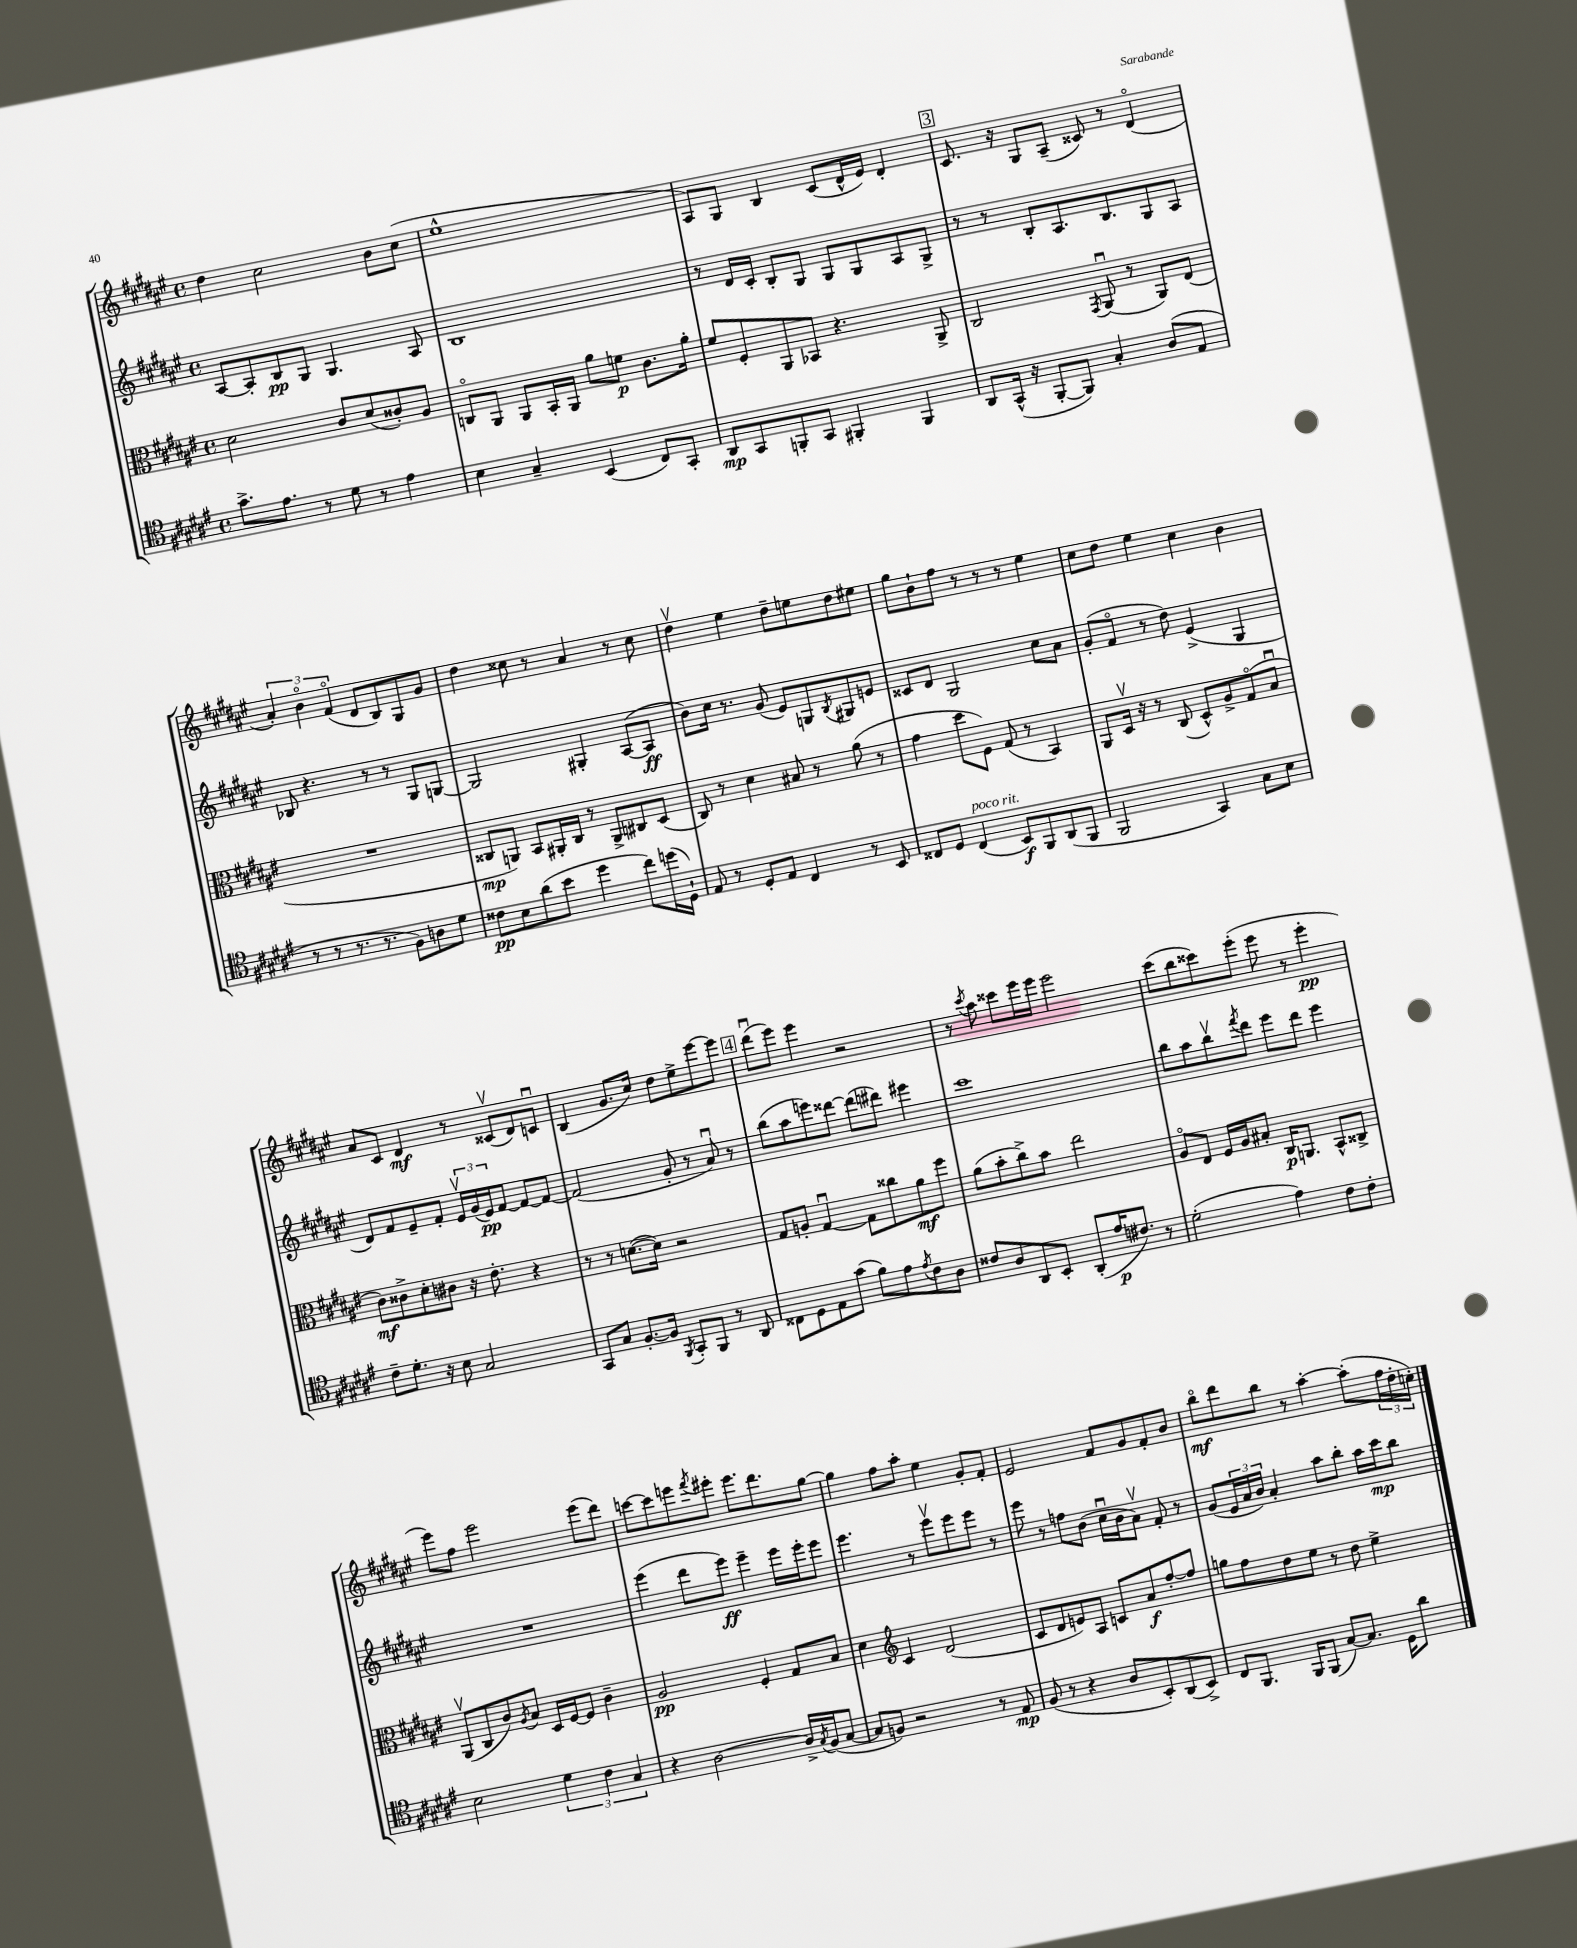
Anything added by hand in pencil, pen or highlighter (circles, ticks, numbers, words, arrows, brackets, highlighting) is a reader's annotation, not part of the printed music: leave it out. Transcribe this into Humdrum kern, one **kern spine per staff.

**kern	**dynam	**kern	**dynam	**kern	**dynam	**kern	**dynam
*part4	*part4	*part3	*part3	*part2	*part2	*part1	*part1
*staff4	*staff4	*staff3	*staff3	*staff2	*staff2	*staff1	*staff1
*clefC4	*	*clefC3	*	*clefG2	*	*clefG2	*
*k[f#c#g#d#a#e#]	*	*k[f#c#g#d#a#e#]	*	*k[f#c#g#d#a#e#]	*	*k[f#c#g#d#a#e#]	*
*M4/4	*	*M4/4	*	*M4/4	*	*M4/4	*
*met(c)	*	*met(c)	*	*met(c)	*	*met(c)	*
=18	=18	=18	=18	=18	=18	=18	=18
8.g#^\L	.	2d#\	.	[8A#/L	.	4dd#\	.
.	.	.	.	8A#'/]	.	.	.
8.e#\J	.	.	.	.	.	.	.
.	.	.	.	8B/	pp	2cc#\	.
8r	.	.	.	8G#/J	.	.	.
8d#\	.	8c#/L	.	4.G#/	.	.	.
8r	.	(8d#/	.	.	.	.	.
4e#\	.	8c##X'/)	.	.	.	8b\L	.
.	.	8A#/J	.	8A#/	.	(8cc#\J	.
=19	=19	=19	=19	=19	=19	=19	=19
4B\	.	8Cn/L	.	1B	.	1ee#^^	.
.	.	8AA#/J	.	.	.	.	.
4G#~/	.	8AA#/L	.	.	.	.	.
.	.	16BB'/L	.	.	.	.	.
.	.	16AA#/JJ	.	.	.	.	.
(4BB/	.	8a#\L	.	.	.	.	.
.	.	8fn\J	p	.	.	.	.
8C#/L)	.	8.c#\L	.	.	.	.	.
8GG#'/J	.	.	.	.	.	.	.
.	.	16a#'\Jk	.	.	.	.	.
=20	=20	=20	=20	=20	=20	=20	=20
8AA#/L	mp	8f#/L	.	8r	.	8A#/L)	.
8GG#/	.	8F#'/	.	16d#/LL	.	8G#/J	.
.	.	.	.	16c#'/JJ	.	.	.
8FFn'/	.	8AA#/	.	8B'/L	.	4B/	.
8GG#/J	.	8BB-X/J	.	8G#/J	.	.	.
4FF#X'/	.	4.r	.	8G#/L	.	(8c#/L	.
.	.	.	.	8G#/	.	16d#^^/L	.
.	.	.	.	.	.	16e#/JJ)	.
4FF#/	.	.	.	8A#/	.	4d#'/	.
.	.	8AA#^/	.	8G#^/J	.	.	.
!!LO:REH:place=s1:t=3
=21	=21	=21	=21	=21	=21	=21	=21
8AA#/L	.	2C#/	.	8r	.	8.c#/	.
(16GG#^^/Jk	.	.	.	8r	.	.	.
16r	.	.	.	.	.	16r	.
[8FF#'/L	.	.	.	8B'/L	.	8G#/L	.
8FF#/J])	.	.	.	8.A#/	.	(8A#~/J	.
.	.	8qGG#/	.	.	.	.	.
4G#'/	.	(8AA#u/	.	.	.	8c##X/)	.
.	.	.	.	8.B/	.	.	.
.	.	8r	.	.	.	8r	.
(8A#/L	.	8AA#/L)	.	8G#/	.	(4d#/	.
8E#/J	.	(8E#/J	.	8A#/J	.	.	.
!!LO:LB:g=z
=22	=22	=22	=22	=22	=22	=22	=22
8r	.	1r	.	8B-X/	.	6a#'/)	.
8r	.	.	.	4.r	.	.	.
.	.	.	.	.	.	6b\	.
8.r	.	.	.	.	.	.	.
.	.	.	.	.	.	(6f#/	.
8.r	.	.	.	.	.	.	.
.	.	.	.	8r	.	8d#/L	.
8F#\L)	.	.	.	8r	.	8B/)	.
8An\	.	.	.	8G#/L	.	8G#/	.
8d#\J	.	.	.	[8Gn/J	.	8g#/J	.
=23	=23	=23	=23	=23	=23	=23	=23
8c##X\L	pp	8C##X/L	mp	2G/]	.	4dd#\	.
8B\	.	8AAn/J)	.	.	.	.	.
(8a#\	.	8BB/L	.	.	.	8cc##X\	.
8b\J	.	16AA#X'/L	.	.	.	8r	.
.	.	16C##/JJ	.	.	.	.	.
4dd#\	.	8r	.	4G#X'/	.	4a#/	.
.	.	8AA#^/L	.	.	.	.	.
8cc#\L)	.	8C#X/	.	([8A#/L	.	8r	.
(16ddn\L	.	(8D#/J	.	8A#/J]	ff	8cc##\	.
16D#`\JJ)	.	.	.	.	.	.	.
=24	=24	=24	=24	=24	=24	=24	=24
8E#/	.	8C#/)	.	8b\L)	.	4dd#v\	.
8r	.	8r	.	16cc#\Jk	.	.	.
.	.	.	.	8.r	.	.	.
8D#'/L	.	4d#\	.	.	.	4ee#\	.
8E#/J	.	.	.	(8g#/	.	.	.
4C#/	.	8B#X/	.	8e#/L)	.	8dd#~\L	.
.	.	8r	.	8Gn/	.	8een\	.
.	.	.	.	8qB/	.	.	.
8r	.	(8a#\	.	8G#X/	.	8dd#\	.
8BB/	.	8r	.	8en/J	.	8ee#X\J	.
=25	=25	=25	=25	=25	=25	=25	=25
8C##X/L	.	4g#\	.	8c##X/L	.	8gg#\L	.
8D#/J	.	.	.	8d#/J	.	8b`\	.
!LO:TX:a:i:t=poco rit.	!	!	!	!	!	!	!
(4C##/	.	8dd#\L	.	2G#/	.	8ff#\J	.
.	.	8F#\J)	.	.	.	8r	.
8BB/L)	f	(8G#/	.	.	.	8r	.
8FF#/	.	8r	.	.	.	8r	.
(8AA#/	.	4BB/)	.	8cc#\L	.	4ee#\	.
8FF#/J	.	.	.	8a#\J	.	.	.
=26	=26	=26	=26	=26	=26	=26	=26
2FF#/	.	8AA#/L	.	(8g#'/L	.	8cc#\L	.
.	.	16D#v/Jk	.	8f#/J	.	8dd#\J	.
.	.	16r	.	.	.	.	.
.	.	8r	.	8r	.	4ee#\	.
.	.	(8C#/	.	8dd#\)	.	.	.
4GG#/)	.	8D#^^/L)	.	(4e#^/	.	4cc#\	.
.	.	8A#^/	.	.	.	.	.
8G#\L	.	(8G#/	.	4G#/	.	4b\	.
8B\J	.	8Bu/J	.	.	.	.	.
!!LO:LB:g=z
=27	=27	=27	=27	=27	=27	=27	=27
8c#~\L	.	8c#\L)	mf	8d#/L)	.	8a#/L	.
8.d#'\J	.	8c##X^\	.	8f#/	.	8c#/J	.
.	.	8d#'\	.	8e#~/	.	4d#/	mf
16r	.	.	.	.	.	.	.
8B\	.	8c#X\J	.	8f#'/J	.	.	.
2G#/	.	16r	.	24e#v/LL	.	8r	.
.	.	.	.	(24g#/	.	.	.
.	.	8.e#'\	.	.	.	.	.
.	.	.	.	24e#/J)	pp	.	.
.	.	.	.	[8f#/J	.	(8c##Xv/L	.
.	.	4r	.	8f#/L_	.	8d#/)	.
.	.	.	.	8f#/J_	.	8cnu/J	.
=28	=28	=28	=28	=28	=28	=28	=28
8GG#/L	.	8r	.	(2f#/]	.	(4B/	.
8G#/J	.	8r	.	.	.	.	.
[8.F#'/L	.	([8.dn\L	.	.	.	8.g#/L	.
16F#/Jk]	.	16d\Jk])	.	.	.	16cc#/Jk)	.
8qFF#/	.	.	.	.	.	.	.
8GG#'/L	.	2r	.	8g#'/	.	8dd#\L	.
8FF#/J	.	.	.	8r	.	8ee#^\	.
8r	.	.	.	8a#u/)	.	[8eee#\	.
8AA#/	.	.	.	8r	.	8eee#\J]	.
!!LO:REH:place=s1:t=4
=29	=29	=29	=29	=29	=29	=29	=29
8C##X\L	.	8G#/L	.	(8bb\L	.	(8ddd#u\L	.
8D#\	.	8An'/J	.	8aa#\	.	8eee#\J)	.
8E#\	.	[4G#u/	.	8eeen\)	.	4eee#\	.
(8g#\J	.	.	.	[8ddd##X\J	.	.	.
8f#\L)	.	8G#\L]	.	(8ddd##\L]	.	2r	.
8e#\	.	8cc##X\	.	8ddd#X\J)	.	.	.
8qe#/	.	.	.	.	.	.	.
8c#\	.	8a#\	mf	4eee#X\	.	.	.
8A#\J	.	8ff#\J	.	.	.	.	.
=30	=30	=30	=30	=30	=30	=30	=30
8c##X/L	.	(8a#\L	.	1ccc#	.	8r	.
.	.	.	.	.	.	8qccc#/	.
8A#/	.	8b'\	.	.	.	8aa#\	.
8AA#/	.	8cc#^\)	.	.	.	8ccc##X\L	.
8BB'/J	.	8b\J	.	.	.	16eee#\L	.
.	.	.	.	.	.	16eee#\JJ	.
(8AA#'/L	.	2ee#\	.	.	.	2eee#\	.
16e#/K	p	.	.	.	.	.	.
8.c#X/J)	.	.	.	.	.	.	.
8r	.	.	.	.	.	.	.
=31	=31	=31	=31	=31	=31	=31	=31
(2d#'\	.	8A#/L	.	8bb\L	.	(8ccc#\L	.
.	.	8E#/J	.	8aa#\	.	8bb\	.
.	.	16F#/LL	.	8bbv\	.	8ccc##X\)	.
.	.	16A#/J	.	.	.	.	.
.	.	.	.	8qfff#/	.	.	.
.	.	8B#X'/J	.	8ddd#\J	.	(8eee#'\J	.
4e#\)	.	16C#/KL	p	8eee#\L	.	8eee#\	.
.	.	8.AAn/J	.	.	.	.	.
.	.	.	.	8ddd#\J	.	8r	.
8c#\L	.	8BB^^/L	.	4eee#\	.	4eee#'\	pp
8c#'\J	.	8C##X^/J	.	.	.	.	.
!!LO:LB:g=z
=32	=32	=32	=32	=32	=32	=32	=32
2B\	.	(8AA#v/L	.	1r	.	8eee#\L)	.
.	.	8C#/	.	.	.	8ff#\J	.
.	.	8c#/)	.	.	.	2eee#\	.
.	.	8qA#/	.	.	.	.	.
.	.	8B/J	.	.	.	.	.
6d#\	.	16D#/LL	.	.	.	.	.
.	.	[16F#/J	.	.	.	.	.
.	.	8F#/J]	.	.	.	.	.
6c#\	.	.	.	.	.	.	.
.	.	4c#~\	.	.	.	(8eee#\L	.
6G#/	.	.	.	.	.	.	.
.	.	.	.	.	.	8ddd#\J)	.
=33	=33	=33	=33	=33	=33	=33	=33
4r	.	2A#/	pp	(4eee#\	.	[8cccn\L	.
.	.	.	.	.	.	8ccc\]	.
[2A#\	.	.	.	8ddd#\L	.	8eeen\	.
.	.	.	.	.	.	8qfff#/	.
.	.	.	.	8eee#\J)	ff	8eee#X'\J	.
.	.	4F#'/	.	4eee#~\	.	8.eee#\L	.
.	.	.	.	.	.	8.ddd#\	.
16A#^/LL]	.	8G#/L	.	16eee#\LL	.	.	.
8qG#/	.	.	.	.	.	.	.
(16F#/J	.	.	.	16eee#'\J	.	.	.
[8G#/J	.	8B/J	.	8eee#\J	.	[8gg#\J	.
=34	=34	=34	=34	=34	=34	=34	=34
8G#/L]	.	4d#\	.	4.eee#\	.	4gg#\]	.
8Fn/J)	.	.	.	.	.	.	.
*	*	*clefG2	*	*	*	*	*
2r	.	4c#/	.	.	.	8ff#\L	.
.	.	.	.	8r	.	8aa#'\J	.
.	.	(2d#/	.	8eee#v\L	.	4ee#\	.
.	.	.	.	8eee#\	.	.	.
8r	.	.	.	8eee#\J	.	8g#'/L	.
8E#/	mp	.	.	8r	.	8f#'/J	.
=35	=35	=35	=35	=35	=35	=35	=35
(8F#/	.	8c#/L	.	8eee#\	.	2e#/	.
8r	.	8d#/	.	8r	.	.	.
4r	.	8en/)	.	8ffn\L	.	.	.
.	.	8A#/J	.	(8b\J	.	.	.
8A#/L	.	8cn/L	.	16cc#u\LL	.	8f#/L	.
.	.	.	.	16b\J	.	.	.
8BB'/)	.	8a#/	f	8a#v\J)	.	8g#/	.
(8AA#/	.	[8ff#'/	.	8f#'/	.	8f#'/	.
8BB^/J)	.	8ff#/J]	.	8r	.	8b/J	.
=36	=36	=36	=36	=36	=36	=36	=36
8C#/L	.	8ggn\L	.	(8g#/L	.	8bb\L	mf
8.FF#/J	.	8ff#\	.	24e#/L	.	8ddd#\	.
.	.	.	.	24a#/	.	.	.
.	.	.	.	24b/JJ)	.	.	.
.	.	8dd#\	.	4a#'/	.	8bb\J	.
16FF#/KL	.	.	.	.	.	.	.
(8FF#/J	.	8ee#\J	.	.	.	8r	.
[8G#/L)	.	8r	.	8aa#\L	.	[4aa#'\	.
8.G#/J]	.	8dd#\	.	8bb'\J	.	.	.
.	.	4ee#^\	.	16aa#\LL	.	(8aa#'\L]	.
16D#\KL	.	.	.	16ccc#\J	mp	.	.
8a#\J	.	.	.	8bb\J	.	24ff#\L	.
.	.	.	.	.	.	24dd#'\	.
.	.	.	.	.	.	24ccn'\JJ)	.
==	==	==	==	==	==	==	==
*-	*-	*-	*-	*-	*-	*-	*-
